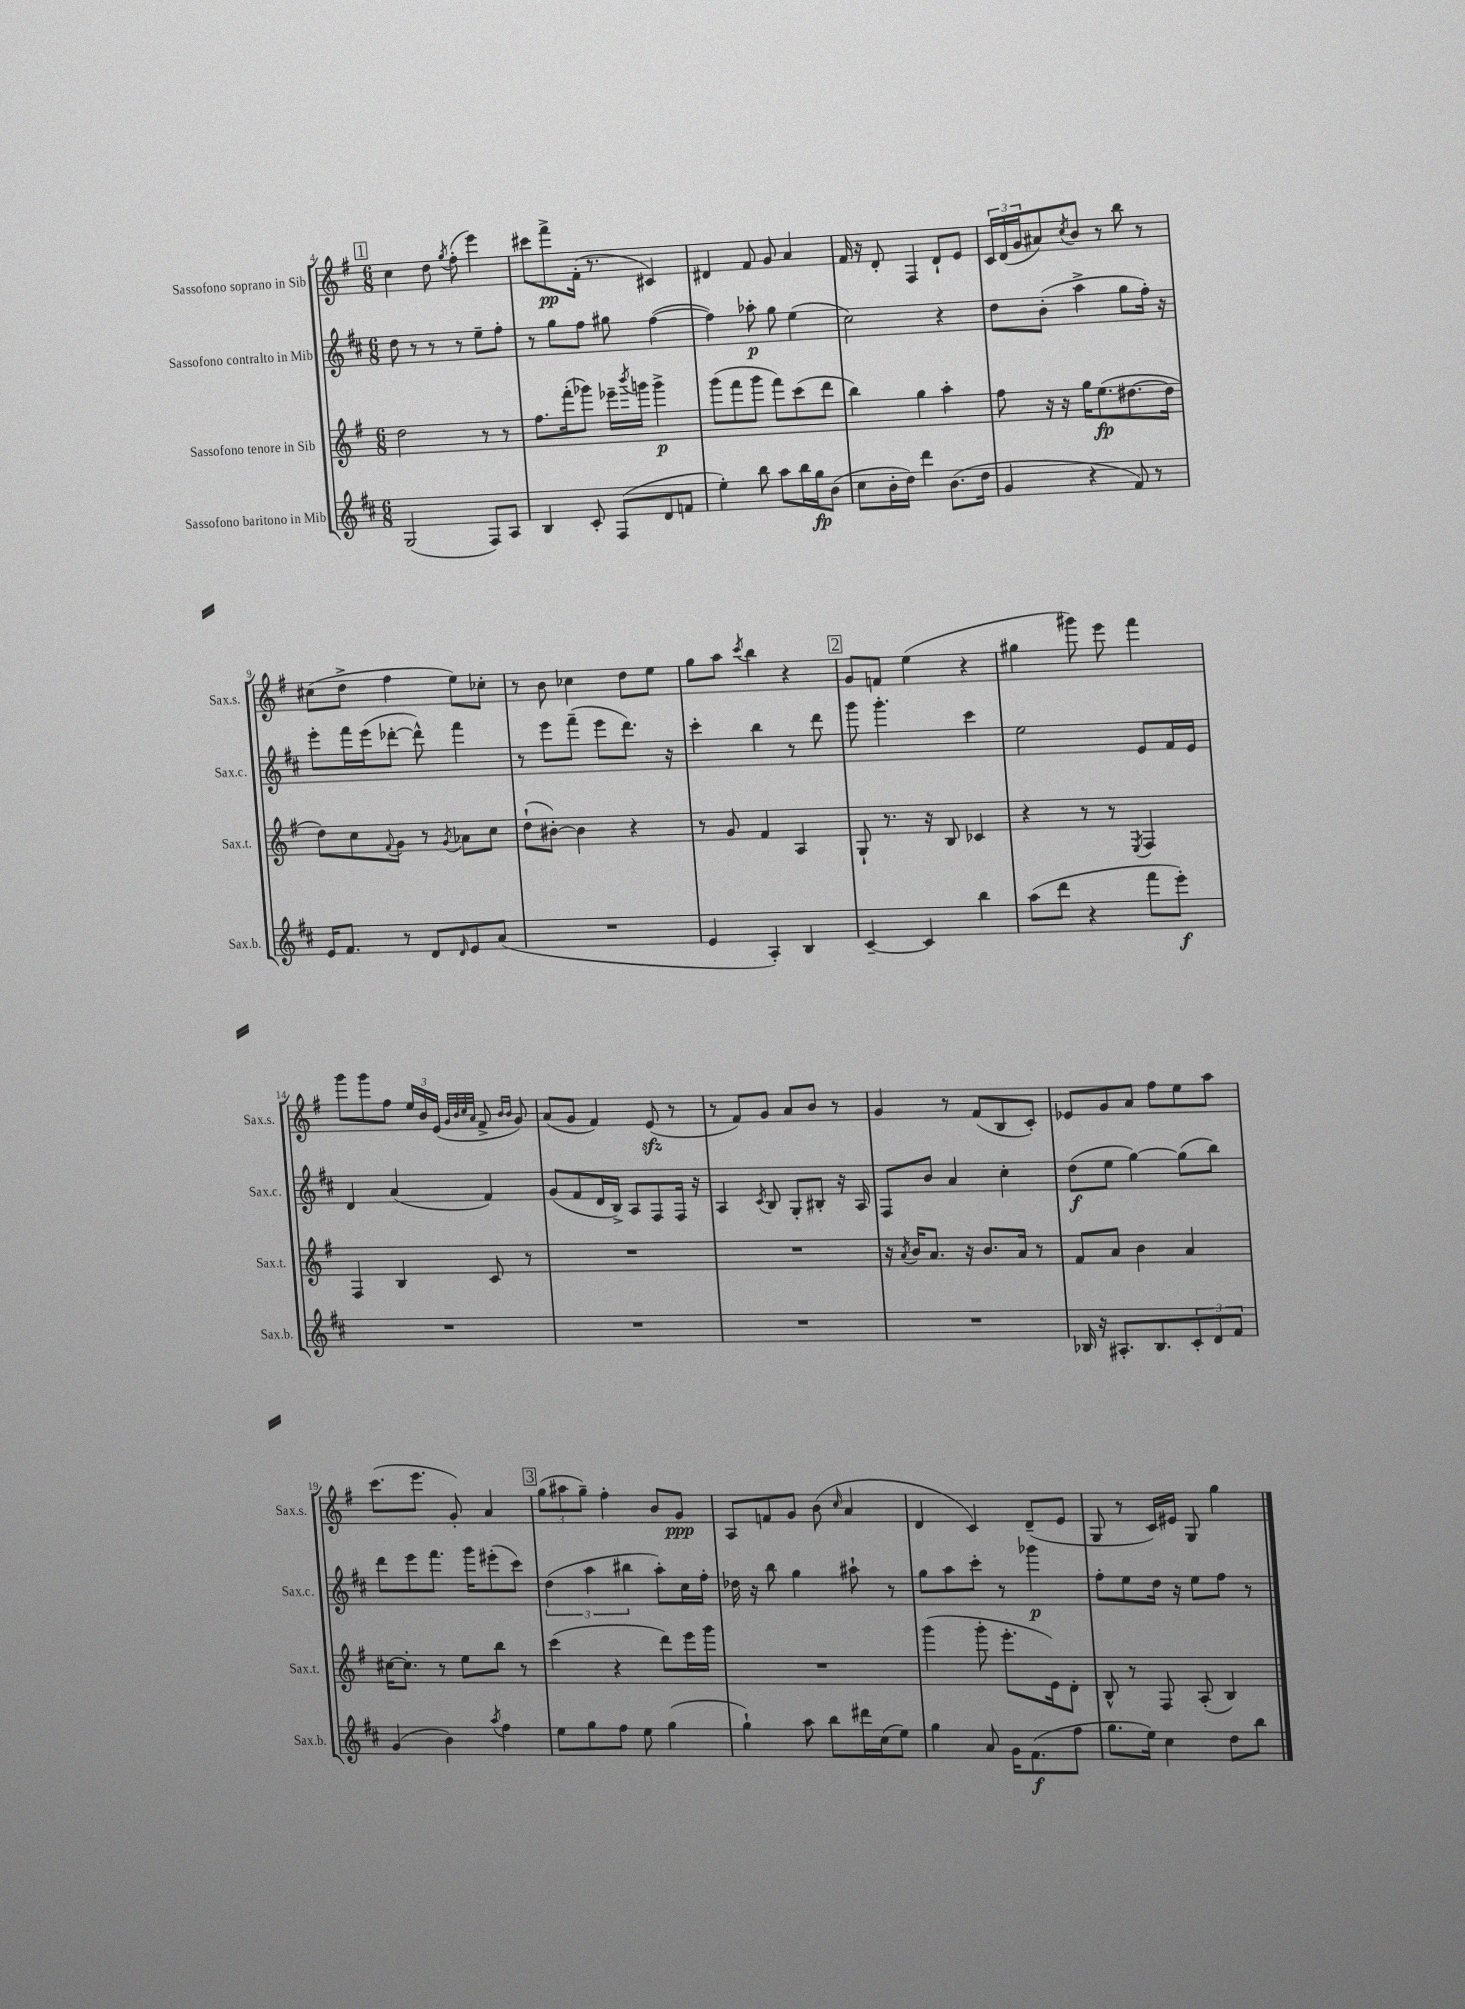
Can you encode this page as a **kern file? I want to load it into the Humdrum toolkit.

**kern	**kern	**kern	**kern
*staff4	*staff3	*staff2	*staff1
*clefG2	*clefG2	*clefG2	*clefG2
*k[f#c#]	*k[f#]	*k[f#c#]	*k[f#]
*M6/8	*M6/8	*M6/8	*M6/8
(2G	2dd	8dd	4cc
.	.	8r	.
.	.	8r	8dd
.	.	.	8qgg
.	.	8r	(8ff#'
8F#)	8r	8ee~	4eee)
8A	8r	8ff#'	.
=	=	=	=
4B	8.ff#	8r	8ccc#
.	.	8gg	8fff#^
.	(16fff#'	.	.
8c#'	8ggg-)	8ff#	(16f#'
.	.	.	8.r
(8F#	16eee-~	8gg#	.
.	8qbbb	.	.
.	16ggg	.	.
8d	4ggg^	([4ff#	4c#)
8f	.	.	.
=	=	=	=
4ee')	(8ggg	4ff#])	4d#
.	8fff#	.	.
8bb	8ggg	8aa-'	8f#
8aa	8fff#)	8gg	8g
16bb	(8ccc	(4ee	4a
16gg	.	.	.
(8b	8ddd	.	.
=	=	=	=
8cc#	4bb)	2cc#)	16f#
.	.	.	16r
16b'	.	.	8d'
16dd)	.	.	.
4ddd	4gg	.	4F#
(8.b	4aa'	4r	8d`
.	.	.	8e
16dd	.	.	.
=	=	=	=
4g	8ff#	8dd	24c
.	.	.	(24d
.	.	.	24g
.	16r	(8b'	8a#)
.	16r	.	.
.	.	.	8qcc
4r	16gg	4aa^	8b
.	(8.ee	.	.
.	.	.	8r
8f#)	[8.dd#	8gg	8bb
8r	.	16ff#')	8r
.	16dd#]	16r	.
=	=	=	=
16e	8dd)	8eee'	(8cc#
8.f#	.	.	.
.	8cc	16fff#	8dd^
.	.	(16eee	.
.	8qqf#	.	.
8r	8g	[8ddd-'	4ff#
8d	8r	8ddd-^^])	.
16qqd	8qg	.	.
8e	8a-	4fff#	8ee)
(8a	8cc	.	8cc-'
=	=	=	=
2.r	(8dd`	8r	8r
.	[8b#')	8eee	8b
.	4b#]	(8fff#~	4cc-
.	.	8eee	.
.	4r	8.ddd)	8dd
.	.	.	8ee
.	.	16r	.
=	=	=	=
4e	8r	4ccc#'	8gg
.	8g	.	8aa
.	.	.	8qccc
4A')	4f#	4bb	4bb
4B	4A	8r	4r
.	.	8ddd	.
=	=	=	=
[4c#~	8G`	8ggg	8g
.	8.r	4.ggg'	8f
4c#]	.	.	(4ee
.	16r	.	.
.	8B	.	.
4bb	4c-	4ccc#	4r
=	=	=	=
(8aa	4r	2ee	4gg#
8ddd	.	.	.
4r	8r	.	8ggg#)
.	8r	.	8eee
.	8qE	.	.
8fff#	4F#	8e	4fff#
8eee')	.	16f#	.
.	.	16e	.
=	=	=	=
2.r	4F#	4d	8ggg
.	.	.	8ggg
.	4B	(4a	8ff#
.	.	.	24ee
.	.	.	24b
.	.	.	(24e
.	.	.	32qqg
.	.	.	32qqb
.	.	.	32qqcc
.	.	.	32qqa
.	8c	4f#)	8f#^
.	.	.	16qqb
.	.	.	16qqb
.	8r	.	8g)
=	=	=	=
2.r	2.r	(8g	(8a
.	.	8f#	8g
.	.	16d	4f#)
.	.	16B^)	.
.	.	8A	.
.	.	8F#	(8e
.	.	16F#	8r
.	.	16r	.
=	=	=	=
2.r	2.r	4A	8r
.	.	.	8f#)
.	.	8qc#	.
.	.	8B	8g
.	.	8G'	8a
.	.	8B#'	8b
.	.	16r	8r
.	.	16A	.
=	=	=	=
2.r	16r	8F#	4g
.	8qa	.	.
.	16b	.	.
.	8.a	8b	.
.	.	4a	8r
.	16r	.	.
.	8.b	.	(8f#
.	.	4cc#'	8B
.	16a	.	.
.	8r	.	8c')
=	=	=	=
16B-	8f#	(8dd	8e-
16r	.	.	.
8.A#'	8a	8ee	8g
.	4b	[4gg)	8a
8.B-	.	.	.
.	.	.	8ff#
12c#'	4a	(8gg]	8ee
12d	.	.	.
.	.	8bb)	8aa
12f#	.	.	.
=	=	=	=
(4g	[16cc#	8ddd	(8.ccc
.	8.cc#']	.	.
.	.	8eee	.
.	.	.	8.eee
4b)	8r	8.fff#	.
.	8ee	.	8g')
.	.	16ggg	.
8qaa	.	.	.
4ff#	8bb	(8eee#'	4a
.	8r	8ccc#)	.
=	=	=	=
8ee	(4ccc	(6dd	(12gg
.	.	.	12aa#
8gg	.	.	.
.	.	6aa	12gg~)
8ff#	4r	.	4ff#'
.	.	6bb#	.
8ee	.	.	.
(4gg	8ddd)	8aa')	8b
.	16eee	16cc#	8g
.	16ggg	16ff#'	.
=	=	=	=
4gg`)	2.r	16dd-	8A
.	.	16r	.
.	.	8bb	8f
8aa	.	4gg	8g
8bb	.	.	(8b
.	.	.	16qqcc
16ddd#	.	8aa#`	4a
(16cc#	.	.	.
8ee)	.	8r	.
=	=	=	=
4gg	(4ggg	8gg	4d
.	.	8aa	.
8a	8ggg'	8ccc#'	4c)
16g	8.eee'	8r	.
(8.f#	.	.	.
.	.	4ggg-	(8d~
.	16e)	.	.
8ff#	8d'	.	8e
=	=	=	=
8.gg	8B^^	8ff#'	8G
.	8r	8ee	8r
16ee)	.	.	.
4cc#	8F#	16dd	16c)
.	.	16r	16e#
.	(8A'	8ee	8G
8dd	4B)	8ff#	4gg
8bb	.	8r	.
==	==	==	==
*-	*-	*-	*-
